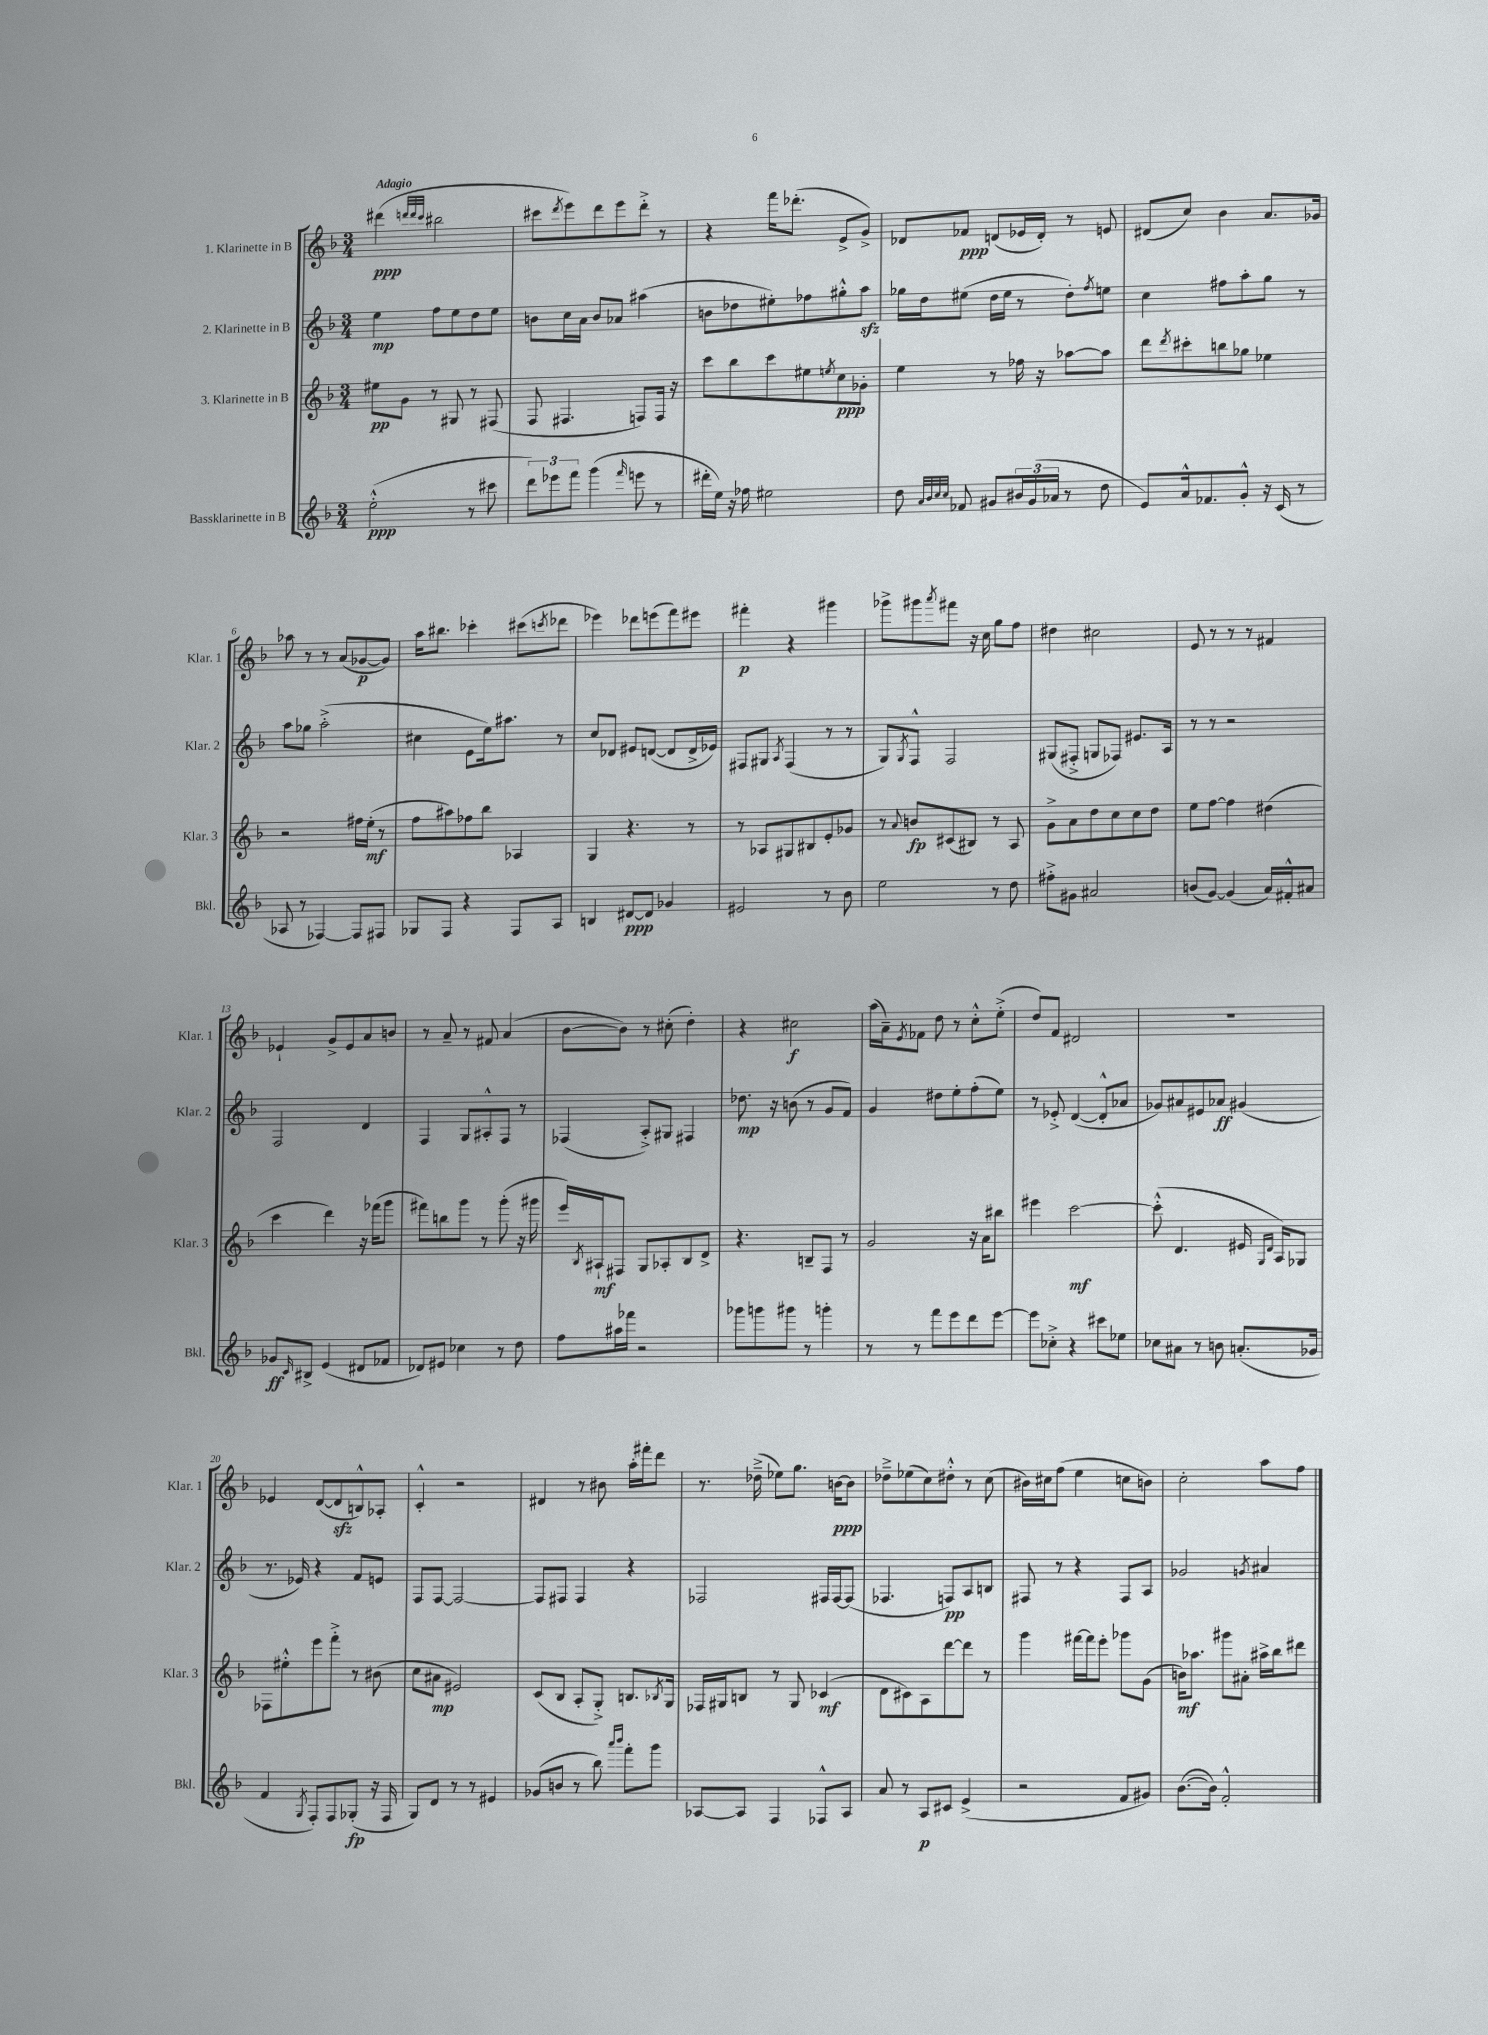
<<
\new StaffGroup <<
\new Staff = "s0" \with { instrumentName = "1. Klarinette in B" shortInstrumentName = "Klar. 1" } {
    \clef treble \key f \major \numericTimeSignature \time 3/4 \tempo "Adagio"
    dis'''4\ppp( \grace { d'''32 d'''32 c'''32 } bis''2 |
    cis'''8 \acciaccatura { d'''8 } e'''8) d'''8 e'''8 d'''8-.-> r8 |
    r4 f'''16 des'''8.-.( e'8-> g'8->) |
    des'8 fes'8\ppp d'8( ees'16 d'16-.) r8 e'8 |
    dis'8( c''8) bes'4 a'8. ges'16 |
    aes''8 r8 r8 a'8( ges'8~\p ges'8) |
    a''16 bis''8. ces'''4-. cis'''8( \acciaccatura { c'''8 } des'''8 |
    ees'''4) des'''8 e'''8( f'''8) eis'''8 |
    fis'''4-.\p r4 gis'''4 |
    ges'''8-> gis'''8 \acciaccatura { a'''8 } fis'''8 r16 c''16 g''8 f''8 |
    dis''4 cis''2 |
    e'8 r8 r8 r8 fis'4 |
    ees'4-! g'8-> ees'8 a'8 b'8 |
    r8 a'8-- r8 fis'8 a'4( |
    bes'8~ bes'8) r8 cis''8-.( d''4-.) |
    r4 cis''2\f |
    a''16( a'16--) \acciaccatura { e'8 } fes'8 d''8 r8 c''8-.-^ e''8-.->( |
    d''8) f'8 dis'2 |
    R2. |
    ees'4 d'8~( d'8\sfz b8-^) aes8-. |
    c'4-.-^ r2 |
    dis'4 r8 bis'8 a''16-. fis'''16-. d'''8 |
    r8. des''16--->( ees''8) g''8. b'16~\ppp b'8 |
    des''8---> ees''8( c''8) dis''8-.-^ r8 c''8( |
    bis'16) cis''16 f''8( e''4 c''8 b'8) |
    c''2-. a''8 f''8 \bar "|." |
}
\new Staff = "s1" \with { instrumentName = "2. Klarinette in B" shortInstrumentName = "Klar. 2" } {
    \clef treble \key f \major \numericTimeSignature \time 3/4
    e''4\mp f''8 e''8 d''8 e''8 |
    b'8 c''16 a'16 b'8 aes'8 ais''4( |
    b'8 des''8 eis''8-.) fes''8 gis''8-.-^ a''8\sfz |
    ges''16 d''16 eis''8( d''16 eis''16 r8 d''8-.) \acciaccatura { f''8 } e''8 |
    c''4 fis''8 a''8-. g''8 r8 |
    a''8 ges''8 a''2-.->( |
    cis''4 e'8 e''16) ais''8. r8 |
    c''8 des'8 eis'8 d'8~( d'8 d'16-> ees'16) |
    fis8 gis8 \acciaccatura { a8 } fis4( r8 r8 |
    g8) \acciaccatura { g8 } f8-^ f2 |
    gis8( fis8-.-> g8 fes8) eis'8. a16 |
    r8 r8 r2 |
    f2 d'4 |
    f4 g8 ais8-.-^ f8 r8 |
    fes4( a8-.->) gis8 fis4 |
    des''8.\mp r16 b'8( r8 g'8 f'8) |
    g'4 dis''8 e''8-. f''8-.( e''8) |
    r8 ees'8-.-> d'4~( d'8-.-^ aes'8 |
    ges'8) ais'8 eis'8 aes'8\ff gis'4( |
    r8. ees'16) r4 f'8 e'8 |
    f8 f8~ f2~ |
    f8 fis8 fis4 r4 |
    fes2 fis16 fis16~ fis8( |
    fes4. f8\pp) a8 b8 |
    fis8 r8 r4 fis8 a8 |
    ges'2 \acciaccatura { g'8 } ais'4 \bar "|." |
}
\new Staff = "s2" \with { instrumentName = "3. Klarinette in B" shortInstrumentName = "Klar. 3" } {
    \clef treble \key f \major \numericTimeSignature \time 3/4
    eis''8\pp g'8 r8 gis8 r8 fis8( |
    f8 fis4. f8) f16 r16 |
    c'''8 bes''8 c'''8 eis''8 \acciaccatura { e''8 } c''8\ppp ges'8-. |
    e''4 r8 fes''16 r16 aes''8~ aes''8 |
    d'''8 \acciaccatura { d'''8 } cis'''8-. b''8 ges''8 ees''4 |
    r2 fis''16 e''16-.\mf( r8 |
    f''8 ais''8) fes''8 bes''8 aes4 |
    g4 r4. r8 |
    r8 aes8 gis8 bis8 e'8-. ges'8 |
    r8 \appoggiatura { a'8 } b'8\fp cis'8( bis8) r8 a8 |
    g'8-> a'8 d''8 c''8 c''8 d''8 |
    e''8 f''8~ f''4 dis''4( |
    c'''4 d'''4) r16 fes'''16( g'''8 |
    fis'''8) b''8 g'''8 r8 g'''8-.( r16 gis'''16 |
    e'''16) \acciaccatura { bes8 } ais16-!\mf fis8 g8 aes8-. bes8 d'8-> |
    r4. b8-- f8 r8 |
    g'2 r16 a'16 bis''8 |
    eis'''4 c'''2~\mf |
    c'''8-.-^( d'4. eis'16 \grace { g16 d'16 } a16) ges8 |
    fes8 eis''8-.-^ e'''8 f'''8-.-> r8 bis'8( |
    c''8 ais'8\mp eis'2) |
    c'8( bes8 a8-. g8-.->) b8. \acciaccatura { bes8 } g16 |
    fes16 gis16 b8 r8 gis8 ces'4\mf( |
    d'8 cis'8) a8 d'''8~ d'''8 r8 |
    g'''4 fis'''16~ fis'''16 e'''8-. ges'''8 g'8( |
    b'16\mf) aes''8. gis'''8 ais'8-. ais''16-> bes''16 dis'''8 \bar "|." |
}
\new Staff = "s3" \with { instrumentName = "Bassklarinette in B" shortInstrumentName = "Bkl." } {
    \clef treble \key f \major \numericTimeSignature \time 3/4
    e''2-.-^\ppp( r8 cis'''8 |
    \tuplet 3/2 { d'''8) ees'''8 f'''8 } g'''4( \grace { f'''16 } e'''8 r8 |
    dis'''16-. e''16) r16 fes''16 eis''2 |
    d''8 \grace { a'32 bes'32 c''32 c''32 } fes'8 gis'8 \tuplet 3/2 { bis'16 gis'16( aes'16 } r8 d''8 |
    e'8) a'16-^ fes'8. g'8-.-^ r16 c'16( r8 |
    aes8 r8 fes4~) fes8 fis8 |
    ges8 f8 r4 f8 a8 |
    b4 dis'8~\ppp dis'8 ges'4 |
    eis'2 r8 bes'8 |
    e''2 r8 d''8 |
    fis''8-.-> gis'8 ais'2 |
    b'8( g'8~) g'4( a'16) fis'16-.-^ ais'8 |
    ges'8\ff \grace { c'16 } bis8-> e'4( dis'8 fes'8 |
    des'8) eis'8 ces''4 r8 d''8 |
    f''8 ais''16 fes'''16 r2 |
    ges'''8 g'''8 gis'''8 r8 g'''4-. |
    r8 r8 f'''8 e'''8 d'''8 e'''8~ |
    e'''8 ces''8-.-> r4 cis'''8 ees''8 |
    ces''8 ais'8 r8 b'8 a'8.-.( ges'16 |
    f'4 \acciaccatura { g8 } f8-.) f8 ges8-.\fp( r16 f16 |
    g8) d'8 r8 r8 eis'4 |
    ges'8( b'8 r8 bes''8) \grace { a'''16 bes'''16 } f'''8-. g'''8 |
    aes8~ aes8 f4 fes8-^ aes8 |
    a'8 r8 a8\p cis'8 e'4->( |
    r2 f'8 gis'8) |
    bes'8.~( bes'16) f'2-.-^ \bar "|." |
}
>>
>>
